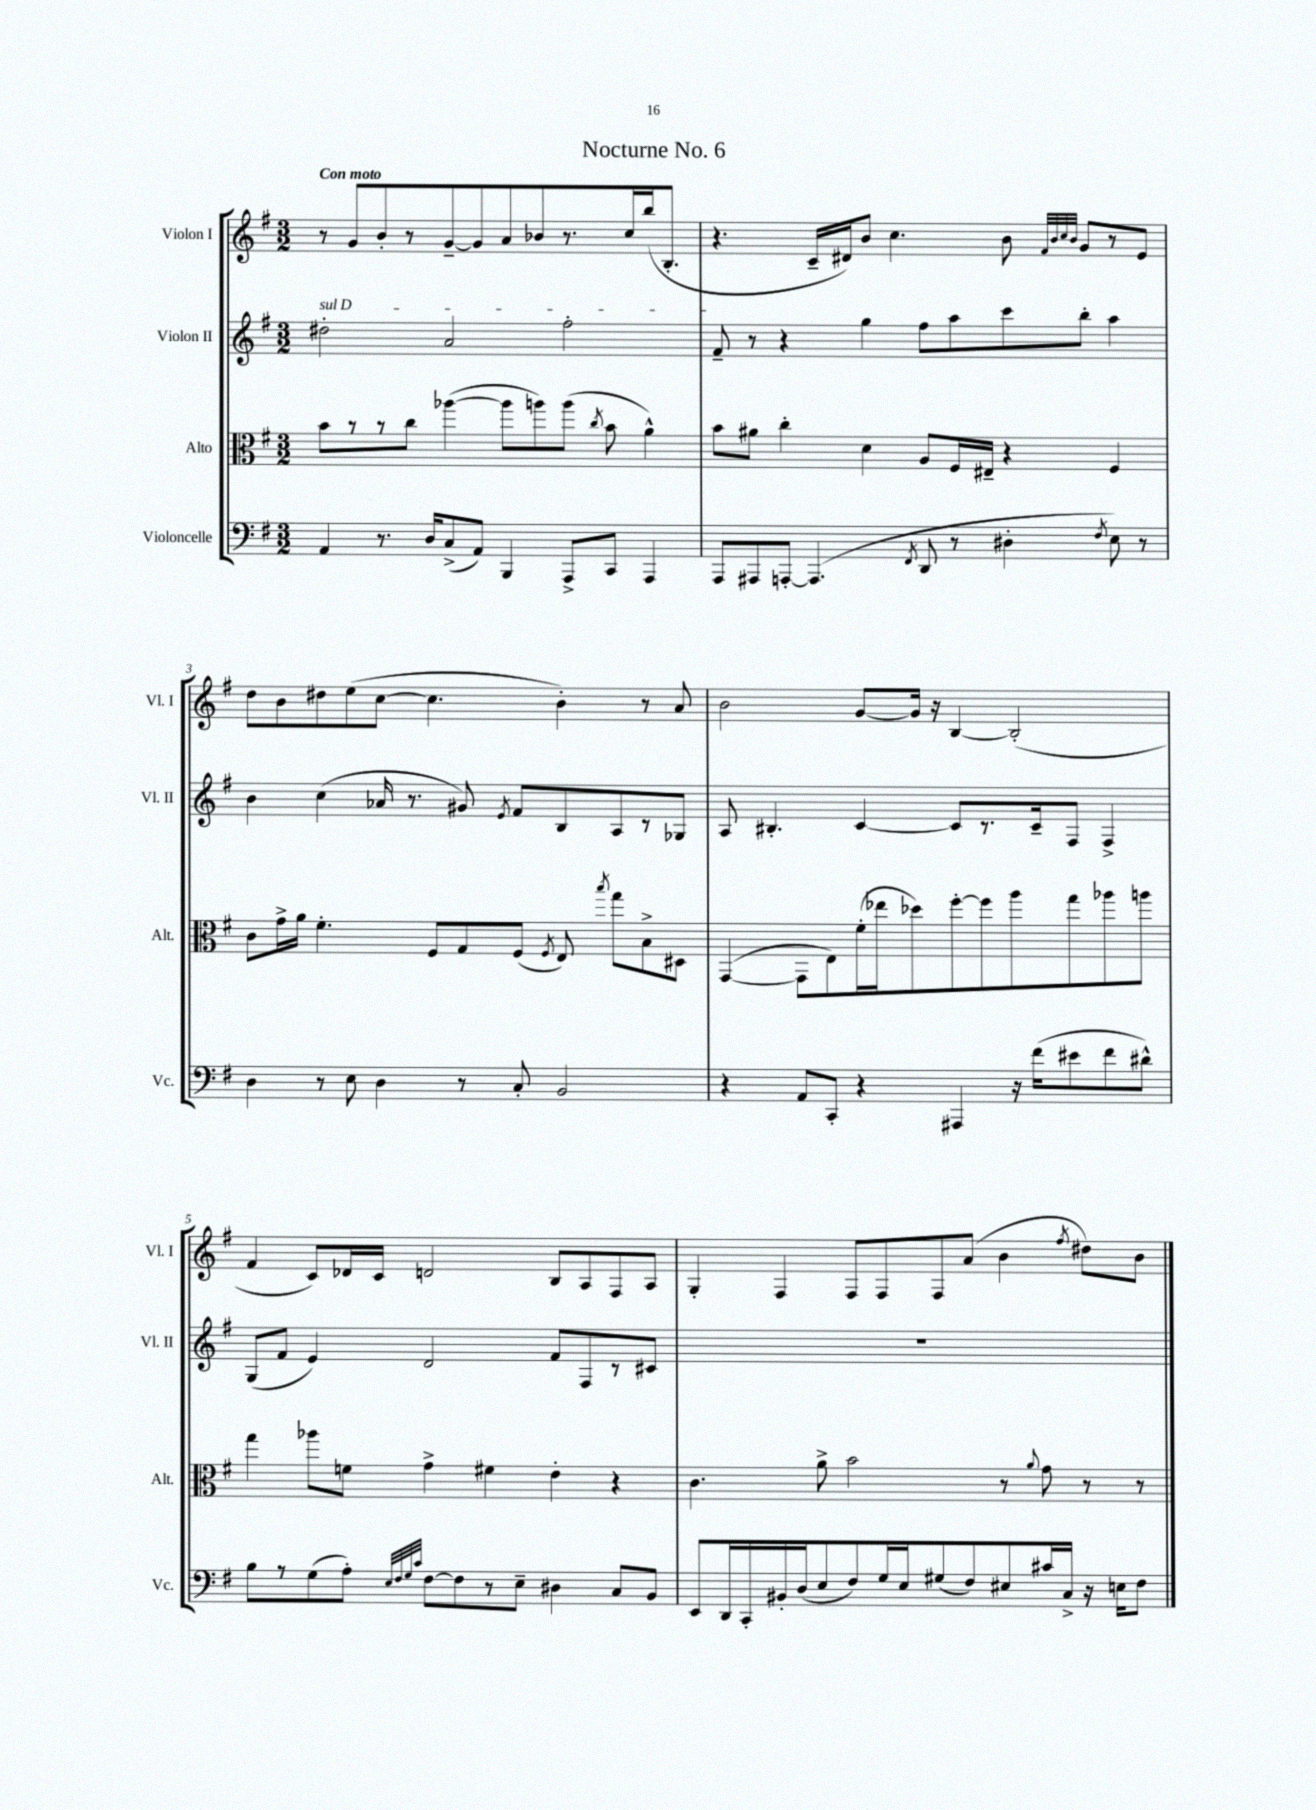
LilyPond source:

\header { title = "Nocturne No. 6" }
<<
\new StaffGroup <<
\new Staff = "s0" \with { instrumentName = "Violon I" shortInstrumentName = "Vl. I" } {
    \clef treble \key g \major \numericTimeSignature \time 3/2 \tempo "Con moto"
    \autoBeamOff r8 g'8[ b'8-. r8 g'8~-- g'8 a'8 bes'8 r8. c''16 b''16( b8.]-. |
    r4. c'16[-- dis'16) b'8] c''4. b'8 \grace { fis'32[ b'32 c''32 b'32] } g'8[ r8 e'8] |
    d''8[ b'8 dis''8 e''8( c''8]~ c''4. b'4-.) r8 a'8 |
    b'2 g'8[~ g'16] r16 b4~ b2-.( |
    fis'4 c'8[) des'16 c'16] d'2 b8[ a8 fis8 a8] |
    g4-. fis4 fis8[ fis8 fis8 a'8]( b'4 \acciaccatura { fis''8 } dis''8[) b'8] \bar "|." |
}
\new Staff = "s1" \with { instrumentName = "Violon II" shortInstrumentName = "Vl. II" } {
    \clef treble \key g \major \numericTimeSignature \time 3/2
    \autoBeamOff \once \override TextSpanner.bound-details.left.text = \markup { \italic "sul D" } dis''2-.\startTextSpan a'2 fis''2-. |
    fis'8--\stopTextSpan r8 r4 g''4 fis''8[ a''8 c'''8 b''8]-. a''4 |
    b'4 c''4( aes'16 r8. gis'8) \acciaccatura { e'8 } fis'8[ b8 a8 r8 ges8] |
    a8 bis4.-. c'4~ c'8[ r8. c'16-- fis8] fis4-> |
    g8[( fis'8] e'4) d'2 fis'8[ fis8 r8 cis'8] |
    R1. \bar "|." |
}
\new Staff = "s2" \with { instrumentName = "Alto" shortInstrumentName = "Alt." } {
    \clef alto \key g \major \numericTimeSignature \time 3/2
    \autoBeamOff b'8[ r8 r8 c''8] aes''4~( aes''8[ a''8) a''8]( \acciaccatura { c''8 } b'8 a'4-^) |
    b'8[ ais'8] c''4-. d'4 a8[ fis16 eis16]-- r4 fis4 |
    c'8[ g'16-> a'16] fis'4.-. fis8[ g8 fis8]( \acciaccatura { fis8 } e8) \acciaccatura { b''8 } g''8[ b8-> dis8] |
    g,4~( g,8[ e8) fis'16-.( ees''16 des''8) fis''8~-. fis''8 a''8 g''8 aes''8 a''8] |
    g''4 aes''8[ f'8] g'4-> fis'4 e'4-. r4 |
    c'4. a'8-> b'2 r8 \appoggiatura { a'8 } g'8 r8 r8 \bar "|." |
}
\new Staff = "s3" \with { instrumentName = "Violoncelle" shortInstrumentName = "Vc." } {
    \clef bass \key g \major \numericTimeSignature \time 3/2
    \autoBeamOff a,4 r8. d16[ c8->( a,8]) b,,4 a,,8[-> c,8] a,,4 |
    a,,8[ ais,,8 a,,8]~-. a,,4.( \acciaccatura { fis,8 } d,8 r8 dis4-. \acciaccatura { fis8 } e8) r8 |
    d4 r8 e8 d4 r8 c8-. b,2 |
    r4 a,8[ c,8]-. r4 ais,,4 r16 fis'16[( eis'8 fis'8 dis'8]-^) |
    b8[ r8 g8( a8]-.) \grace { e32[ fis32 g32 c'32] } fis8[~ fis8 r8 e8]-- dis4 c8[ b,8] |
    e,8[ d,16 c,16-. bis,16-. d16( e8 fis8) g16 e16 gis8( fis8) eis8 cis'16 c16]-> r16 e16[ fis8] \bar "|." |
}
>>
>>
